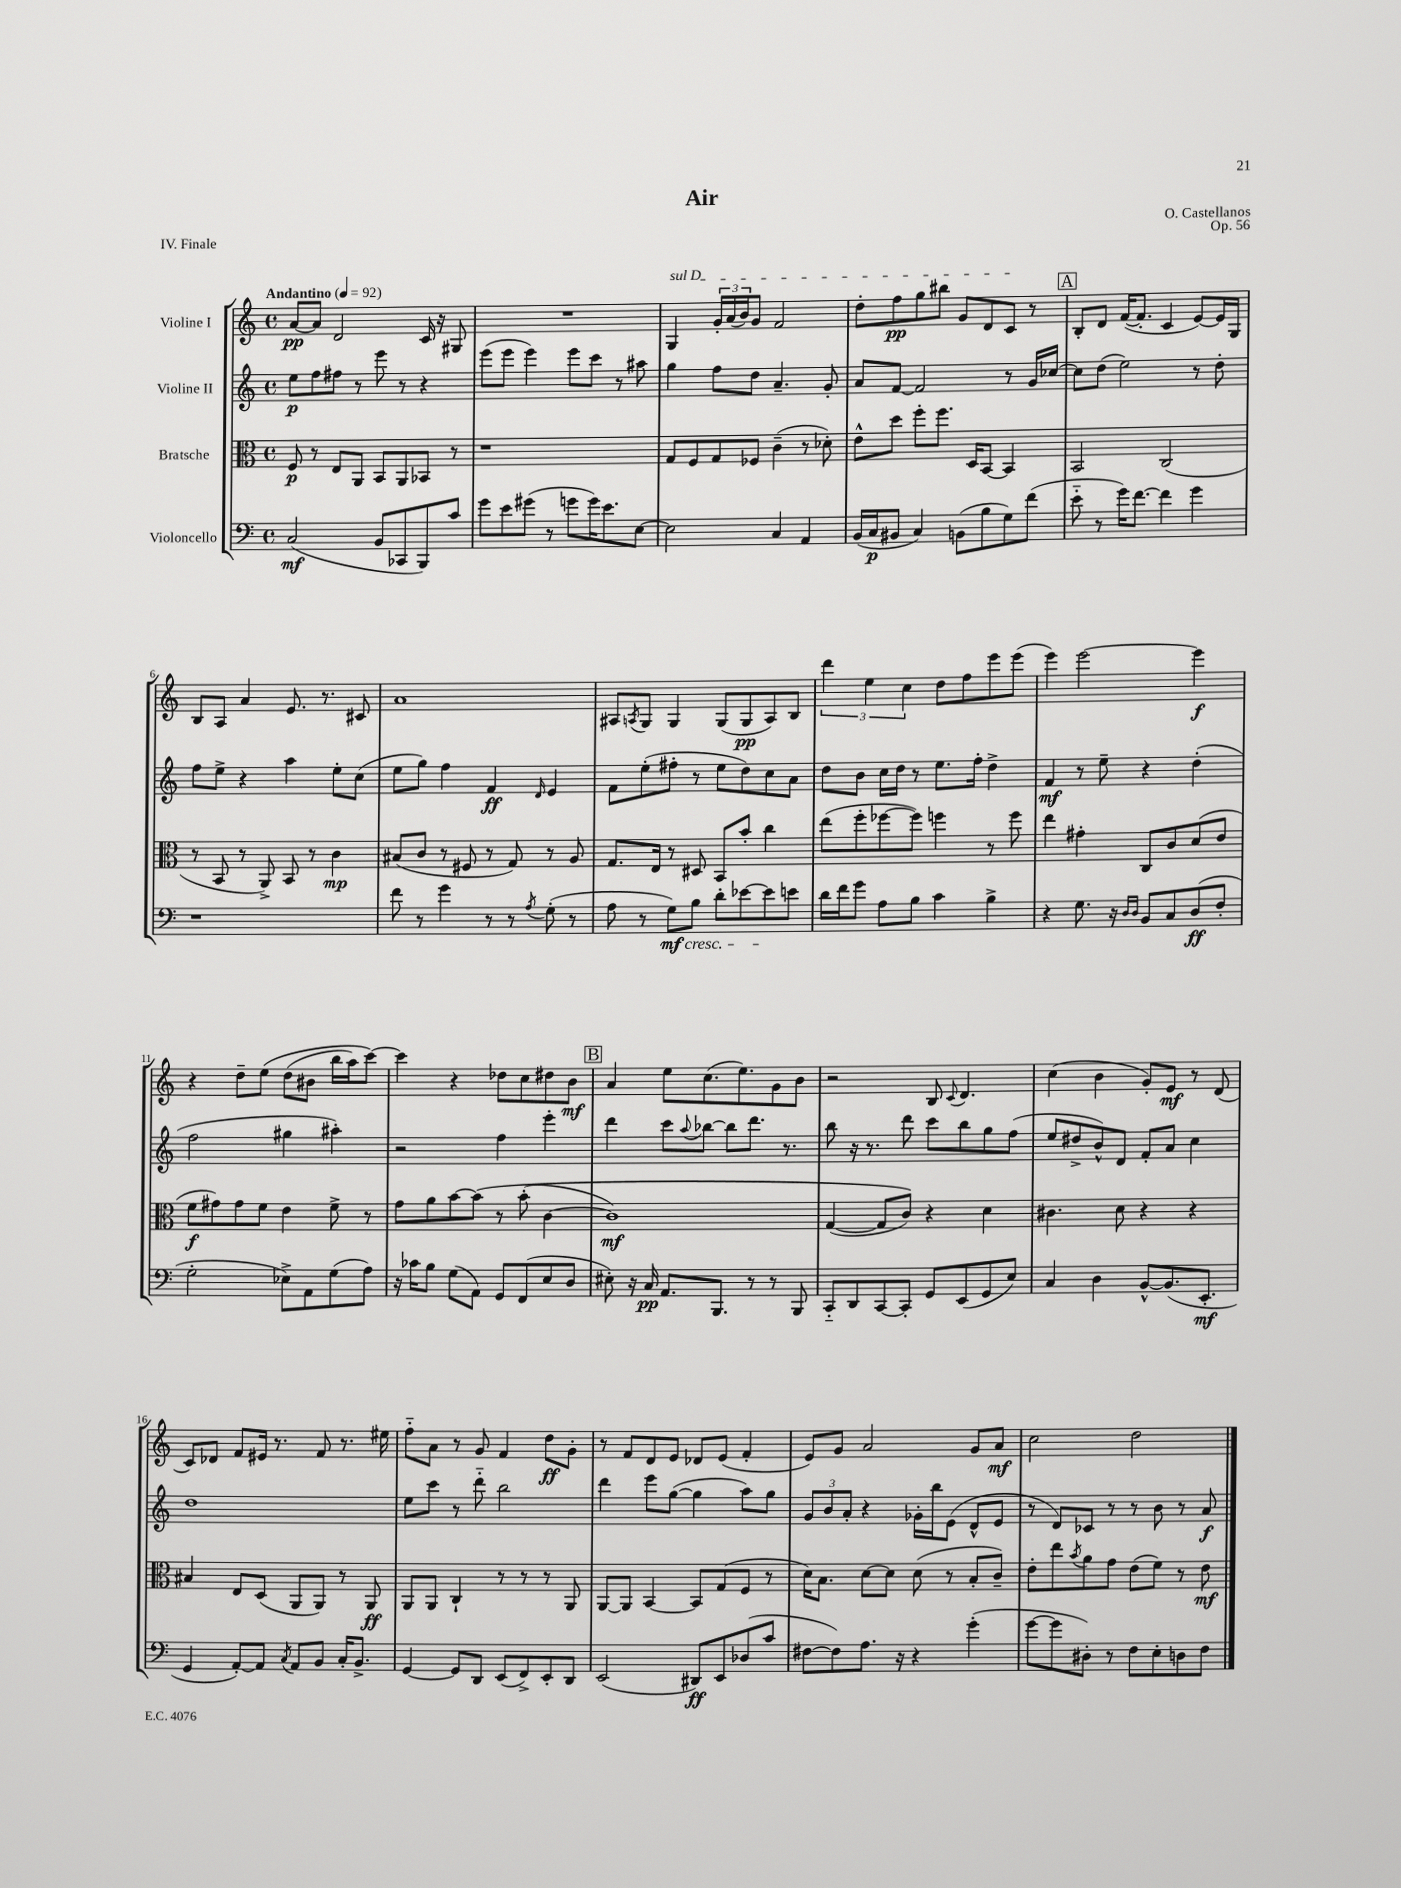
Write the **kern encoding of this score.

**kern	**kern	**kern	**kern
*staff4	*staff3	*staff2	*staff1
*clefF4	*clefC3	*clefG2	*clefG2
*k[]	*k[]	*k[]	*k[]
*M4/4	*M4/4	*M4/4	*M4/4
*met(c)	*met(c)	*met(c)	*met(c)
*MM92	*MM92	*MM92	*MM92
(2C	8F	8ee	[8a
.	8r	8ff	8a]
.	8E	8ff#	2d
.	8AA	8r	.
8BB	8BB	8eee	.
8CC-	8AA	8r	.
8BBB)	8BB-	4r	16c
.	.	.	16r
8c	8r	.	8G#
=	=	=	=
8g	1r	(8eee	1r
8e	.	8eee	.
(8g#	.	4eee)	.
8r	.	.	.
8g	.	8eee	.
16g)	.	8ccc	.
8.e	.	.	.
.	.	8r	.
[8E	.	8aa#	.
=	=	=	=
2E]	8G	4gg	4G
.	8F	.	.
.	8G	8ff	24g'
.	.	.	(24a
.	.	.	24b)
.	8F-	8dd	8g
4C	(4c~	4.a~	2f
4AA	8r	.	.
.	8d-')	8g'	.
=	=	=	=
(16BB	8e^^	8a	8dd'
16C	.	.	.
8BB#	8dd	[8f	8ff
4C)	8ff'	2f]	8gg
.	8.ff	.	8bb#
(8BB	.	.	8g
.	16D	.	.
8B	[8BB	.	8d
8G)	4BB]	8r	8c
(8f	.	16g	8r
.	.	[16cc-	.
=	=	=	=
8e'~	2BB	8cc-]	8B'
8r	.	(8dd	8d
16g)	.	2ee)	([16f
[8.f	.	.	8.f']
4f]	(2C	.	4c
4g	.	8r	[8e)
.	.	8dd'	16e]
.	.	.	16G
=	=	=	=
1r	8r	8ff	8B
.	8BB	8ee^	8A
.	8r	4r	4a
.	8AA^)	.	.
.	8BB	4aa	8.e
.	8r	.	.
.	.	.	8.r
.	4c	8ee'	.
.	.	(8cc	8c#
=	=	=	=
8f	(8B#	8ee	1a
8r	8c	8gg)	.
4g	8r	4ff	.
.	8F#	.	.
8r	8r	4f	.
8r	8G)	.	.
8qA	.	16qqd	.
(8G'	8r	4e	.
8r	8A	.	.
=	=	=	=
8A	8.G	8f	8A#
.	.	.	8qA
8r	.	(8ee'	8G
.	16E	.	.
8G)	8r	8ff#'	4G
8B	8D#	8r	.
8d'	8BB	8ee	(8G
[8e-	8b'	8dd)	8G
8e-]	4cc	8cc	8A)
8e	.	8a	8B
=	=	=	=
16d	(8ee	8dd	6ddd
16f	.	.	.
8g	8ff'	8b	.
.	.	.	6ee
8A	[8ff-	16cc	.
.	.	16dd	.
.	.	.	6cc
8B	8ff-])	8r	.
4c	4ff	8.ee	8dd
.	.	.	8ff
.	.	16ff'	.
4B^	8r	4dd^	8eee
.	8ff	.	(8eee
=	=	=	=
4r	4ee	4f	4eee)
8.G	4g#'	8r	[2eee
.	.	8ee~	.
16r	.	.	.
16qqD	.	.	.
16qqD	.	.	.
8BB	8C	4r	.
8C	8c	.	.
(8D	(8d	(4dd'	4eee]
8F'	8e	.	.
=	=	=	=
2G'	8f	2ff	4r
.	8g#)	.	.
.	8g#	.	8dd~
.	8f	.	&(8ee
8E-^)	4e	4gg#	(8dd
8AA	.	.	8b#
(8G	8f^	4aa#')	16bb
.	.	.	16aa)
8A)	8r	.	[8ccc&)
=	=	=	=
16r	8g	2r	4ccc]
16c-	.	.	.
8B	8a	.	.
(8G	[8b	.	4r
8AA)	&(8b]	.	.
8GG	8r	4ff	8dd-
(8FF	(8b'	.	8cc
8E	[4c	4eee'	8dd#
8D	.	.	8b
=	=	=	=
8E#')	1c])	4ddd	4a
16r	.	.	.
16C	.	.	.
8.AA	.	8ccc	8ee
.	.	8qqaa	.
.	.	[8bb-	(8.cc
8.BBB	.	.	.
.	.	8bb-]	.
.	.	.	8.ee)
8r	.	8.ddd	.
8r	.	.	8g
.	.	8.r	.
8BBB	.	.	8b
=	=	=	=
8CC'~	([4G	8bb	2r
8DD	.	16r	.
.	.	8.r	.
[8CC	8G]	.	.
8CC']	8c)&)	8ddd	.
8GG	4r	8ccc	8B
.	.	.	8qqc
(8EE	.	8bb	4.d
8GG	4d	8gg	.
8E)	.	(8ff	.
=	=	=	=
4C	4.c#	8ee	(4cc
.	.	8dd#^	.
4D	.	8b^^)	4b
.	8d	8d	.
[8BB^^	4r	8f'	8g')
(8.BB]	.	8a	8e
.	4r	4cc	8r
8.EE'	.	.	.
.	.	.	(8d
=	=	=	=
4GG	4B#	1dd	8c)
.	.	.	8d-
[8AA')	8E	.	8f
8AA]	(8D	.	16e#
.	.	.	8.r
8qC	.	.	.
8AA	8AA	.	.
8BB	8AA)	.	8f
16C'	8r	.	8.r
8.BB^	.	.	.
.	8AA	.	.
.	.	.	16ee#
=	=	=	=
[4GG	8AA	8ee	8ff'~
.	8AA	8ccc	8a
8GG]	4C`	8r	8r
8DD	.	8ddd'~	8g
(8EE	8r	2bb	4f
8FF^)	8r	.	.
8EE'	8r	.	8dd
8DD	8AA	.	8g'
=	=	=	=
(2EE	[8AA	4ddd	8r
.	8AA]	.	8f
.	[4BB	8eee	8d
.	.	([8gg	8e
8DD#)	8BB]	4gg]	8d-
8EE	(8G	.	(8e
(8D-	8F	8aa)	4f'
8c	8r	8gg	.
=	=	=	=
[8F#	16d)	12g	8e)
.	8.B	.	.
.	.	12b	.
8F#])	.	.	8g
.	.	12a'	.
8.A	[8d	4r	2a
.	8d]	.	.
16r	.	.	.
4r	(8d	16g-'	.
.	.	16bb	.
.	8r	(8e	.
(4g'	8B'	8d^^	8g
.	8c~)	8e	8a
=	=	=	=
[8g	8e'	8r	2cc
8g]	8ee	8d)	.
.	8qb	.	.
8D#')	8a	8c-	.
8r	8g	8r	.
8F	(8e	8r	2dd
8E'	8f)	8b	.
8D	8r	8r	.
8F	8e	8a	.
==	==	==	==
*-	*-	*-	*-
